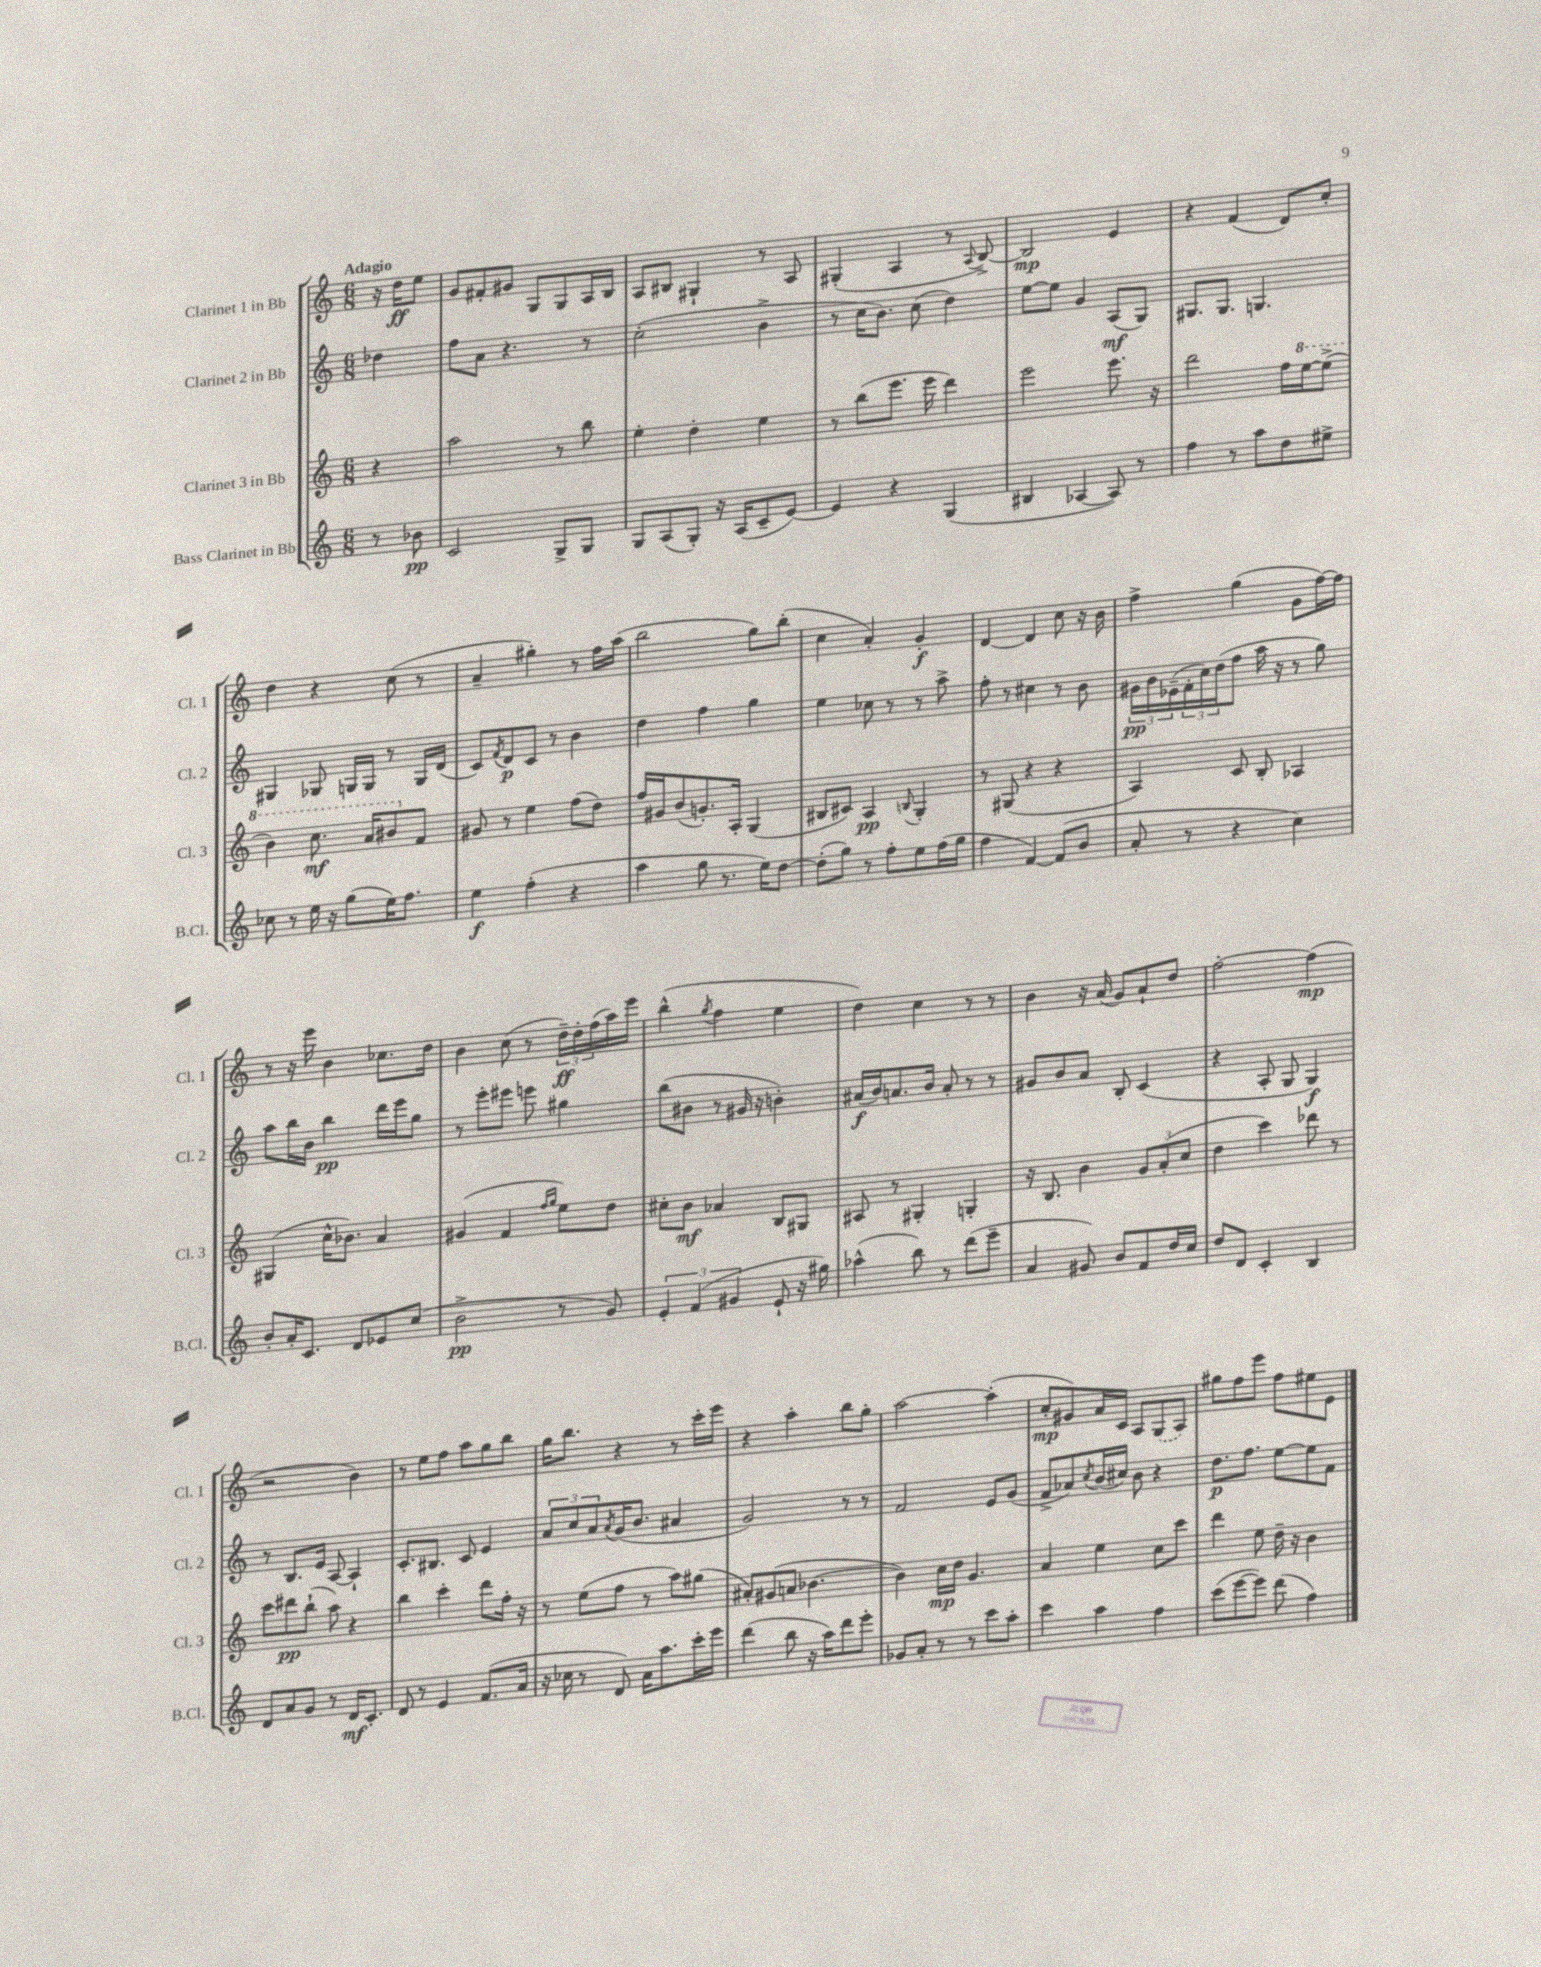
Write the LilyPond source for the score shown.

<<
\new StaffGroup <<
\new Staff = "s0" \with { instrumentName = "Clarinet 1 in Bb" shortInstrumentName = "Cl. 1" } {
    \clef treble \key c \major \numericTimeSignature \time 6/8 \partial 4 \tempo "Adagio"
    r16 d''16\ff e''8 |
    g'8 fis'8-. gis'8 g8 g8 a16 b16 |
    a8 bis8 gis4-! r8 a8 |
    gis4-.( a4 r8 \appoggiatura { a8 } b8~->) |
    b2\mp e'4 |
    r4 f'4( d'8) c''8-. |
    d''4 r4 c''8( r8 |
    a'4-- gis''4-.) r8 f''16 a''16( |
    b''2 g''8) b''8-.( |
    c''4 a'4-.) g'4-.\f |
    d'4~ d'4 c''8 r16 b'16 |
    f''4-> g''4( g'8 f''16~) f''16 |
    r8 r16 e'''16 b'4 ces''8. d''16 |
    b'4 c''8( r8 \tuplet 3/2 { d''16--\ff) d''16-. f''16( } a''16) e'''16 |
    b''4-^( \acciaccatura { g''8 } f''4 e''4 |
    d''4) c''4 r8 r8 |
    b'4 r16 a'16( g'8) a'8-! d''8 |
    f''2~-. f''4\mp( |
    r2 b'4) |
    r8 e''8 f''8 a''8 g''8 b''8 |
    g''16 b''8. r4 r8 c'''16-. e'''16 |
    r4 a''4-. b''8 g''8-. |
    a''2~ a''4-.( |
    c''8-.\mp gis'8) a'16 c'16 a8 \once \slurDashed g8( a8) |
    gis''8 f''8 e'''8 f''8 eis''8 e'8 \bar "|." |
}
\new Staff = "s1" \with { instrumentName = "Clarinet 2 in Bb" shortInstrumentName = "Cl. 2" } {
    \clef treble \key c \major \numericTimeSignature \time 6/8 \partial 4
    des''4 |
    f''8 a'8 r4. r8 |
    c''2-.( b'4-> |
    r8 c''16 b'8.) c''8( d''4) |
    e''8~ e''8 g'4 a8\mf( g8) |
    gis8. gis8. g4. |
    gis4 ges8 g16 g16 r8 g16 d'16( |
    c'8) \acciaccatura { f'8 } d'8\p c'8 r8 b'4 |
    d''4 f''4 g''4 |
    e''4 ces''8 r8 r8 a''8-> |
    f''8-. r8 cis''4 r8 b'8 |
    \tuplet 3/2 { gis'16\pp b'16 ees'16--( } \tuplet 3/2 { f'16-. c''16) d''16( } f''8 a''16 r16 r8 g''8) |
    a''8 b''16 b'16 b''4\pp d'''16 e'''16 g''8 |
    r8 e'''8-. eis'''8 e'''8 gis''4 |
    b''8( bis'8 r8 gis'16 r16 b'4-.) |
    ais'16\f( b'16) a'8. b'16 a'8-. r8 r8 |
    gis'8 b'8 a'8 b8-. c'4( |
    r4 a8-. g8 g4\f) |
    r8 b8. e'16 a8~ a4-! |
    c'8.-. bis8. c'8 e'4 |
    \tuplet 3/2 { a'8 c''8 a'8 } \acciaccatura { a'8 } g'16( b'8. ais'4 |
    g'2) r8 r8 |
    f'2 e'8 g'8( |
    f'8-> aes'8) \acciaccatura { c''8 } b'16( cis''16) b'8 r4 |
    d''8.\p f''8. e''8~ e''8 f'8 \bar "|." |
}
\new Staff = "s2" \with { instrumentName = "Clarinet 3 in Bb" shortInstrumentName = "Cl. 3" } {
    \clef treble \key c \major \numericTimeSignature \time 6/8 \partial 4
    r4 |
    a''2 r8 b''8 |
    e''4-. d''4-. e''4 |
    r8 b''8( e'''8. e'''16 d'''4) |
    e'''2 e'''8. r16 |
    d'''2 f''16 \ottava #1 e'''16~ e'''8->( |
    b''4) c'''8.\mf a''16 bis''8 \ottava #0 f'8 |
    gis'8 r8 e''4 f''8( d''8) |
    f''16 gis'16 b'8( g'8.-.) a16-. g4( |
    bis8 cis'8) a4\pp \appoggiatura { b8 } g4-. |
    r8 gis8( r4 r4 |
    a4) c'8 b8-. aes4 |
    gis4( c''16-^ bes'8.) a'4 |
    gis'4( f'4 \grace { f''16 g''16 } e''8) d''8 |
    cis''8-. b'8\mf aes'4 b8 gis8 |
    ais8 r8 gis4-. g4-. |
    r16 b8. b'4 \tuplet 3/2 { g'8 a'8-.( c''8 } |
    d''4 c'''4) des'''8 r8 |
    c'''8 dis'''8\pp b''8-!( a''8) r4 |
    b''4 c'''4-. d'''8 f''16-. r16 |
    r8 e''8( f''8 r8 a''8) gis''8( |
    ais'8-.) gis'8( a'8 bes'4.~ |
    bes'4) c''16\mp d''16 g'4. |
    a'4 e''4 c''8 c'''8 |
    d'''4 e''8 d''16-- r16 b'4 \bar "|." |
}
\new Staff = "s3" \with { instrumentName = "Bass Clarinet in Bb" shortInstrumentName = "B.Cl." } {
    \clef treble \key c \major \numericTimeSignature \time 6/8 \partial 4
    r8 bes'8\pp |
    c'2 g8-> g8 |
    g8 a8( g8-.) r16 a16( c'8-- e'8~) |
    e'4 r4 g4( |
    bis4 aes4~ aes8) r8 |
    f''4 r8 a''8 d''8 eis''8-> |
    ces''8 r8 e''16 r16 g''8( e''16) f''8. |
    e''4\f f''4-.( r4 |
    a''4 g''8 r8. e''16) d''8~ |
    d''8-.( g''8) r8 f''8-. e''8 f''16( g''16 |
    f''4 f'4~) f'8( b'8 |
    a'8-. r8 r4 c''4) |
    b'8-. a'16-. c'8. d'8 ees'8 c''8( |
    b'2->\pp r8 g'8) |
    \tuplet 3/2 { e'4-. f'4( gis'4 } e'8-! r16 gis''16) |
    aes''4-^( b''8) r8 d'''8( e'''8-- |
    a'4 gis'8) b'8 f'8 d''16 c''16 |
    d''8 d'8 c'4-. b4 |
    d'8 a'8 g'8 r8 d'16\mf c'8.-. |
    d'8 r8 e'4 f'8.( a'16 |
    r16 ces''16 r8 d'8) a'16 a''8. c'''16-. e'''16 |
    d'''4( b''8 r16 a''16) d'''8 e'''8-. |
    ges'8 a'8-. r8 r8 c'''8 a''8-. |
    c'''4 a''4 f''4 |
    c'''8( e'''8~ e'''8) d'''8( f''4) \bar "|." |
}
>>
>>
\layout { \context { \Score \remove "Bar_number_engraver" } }
